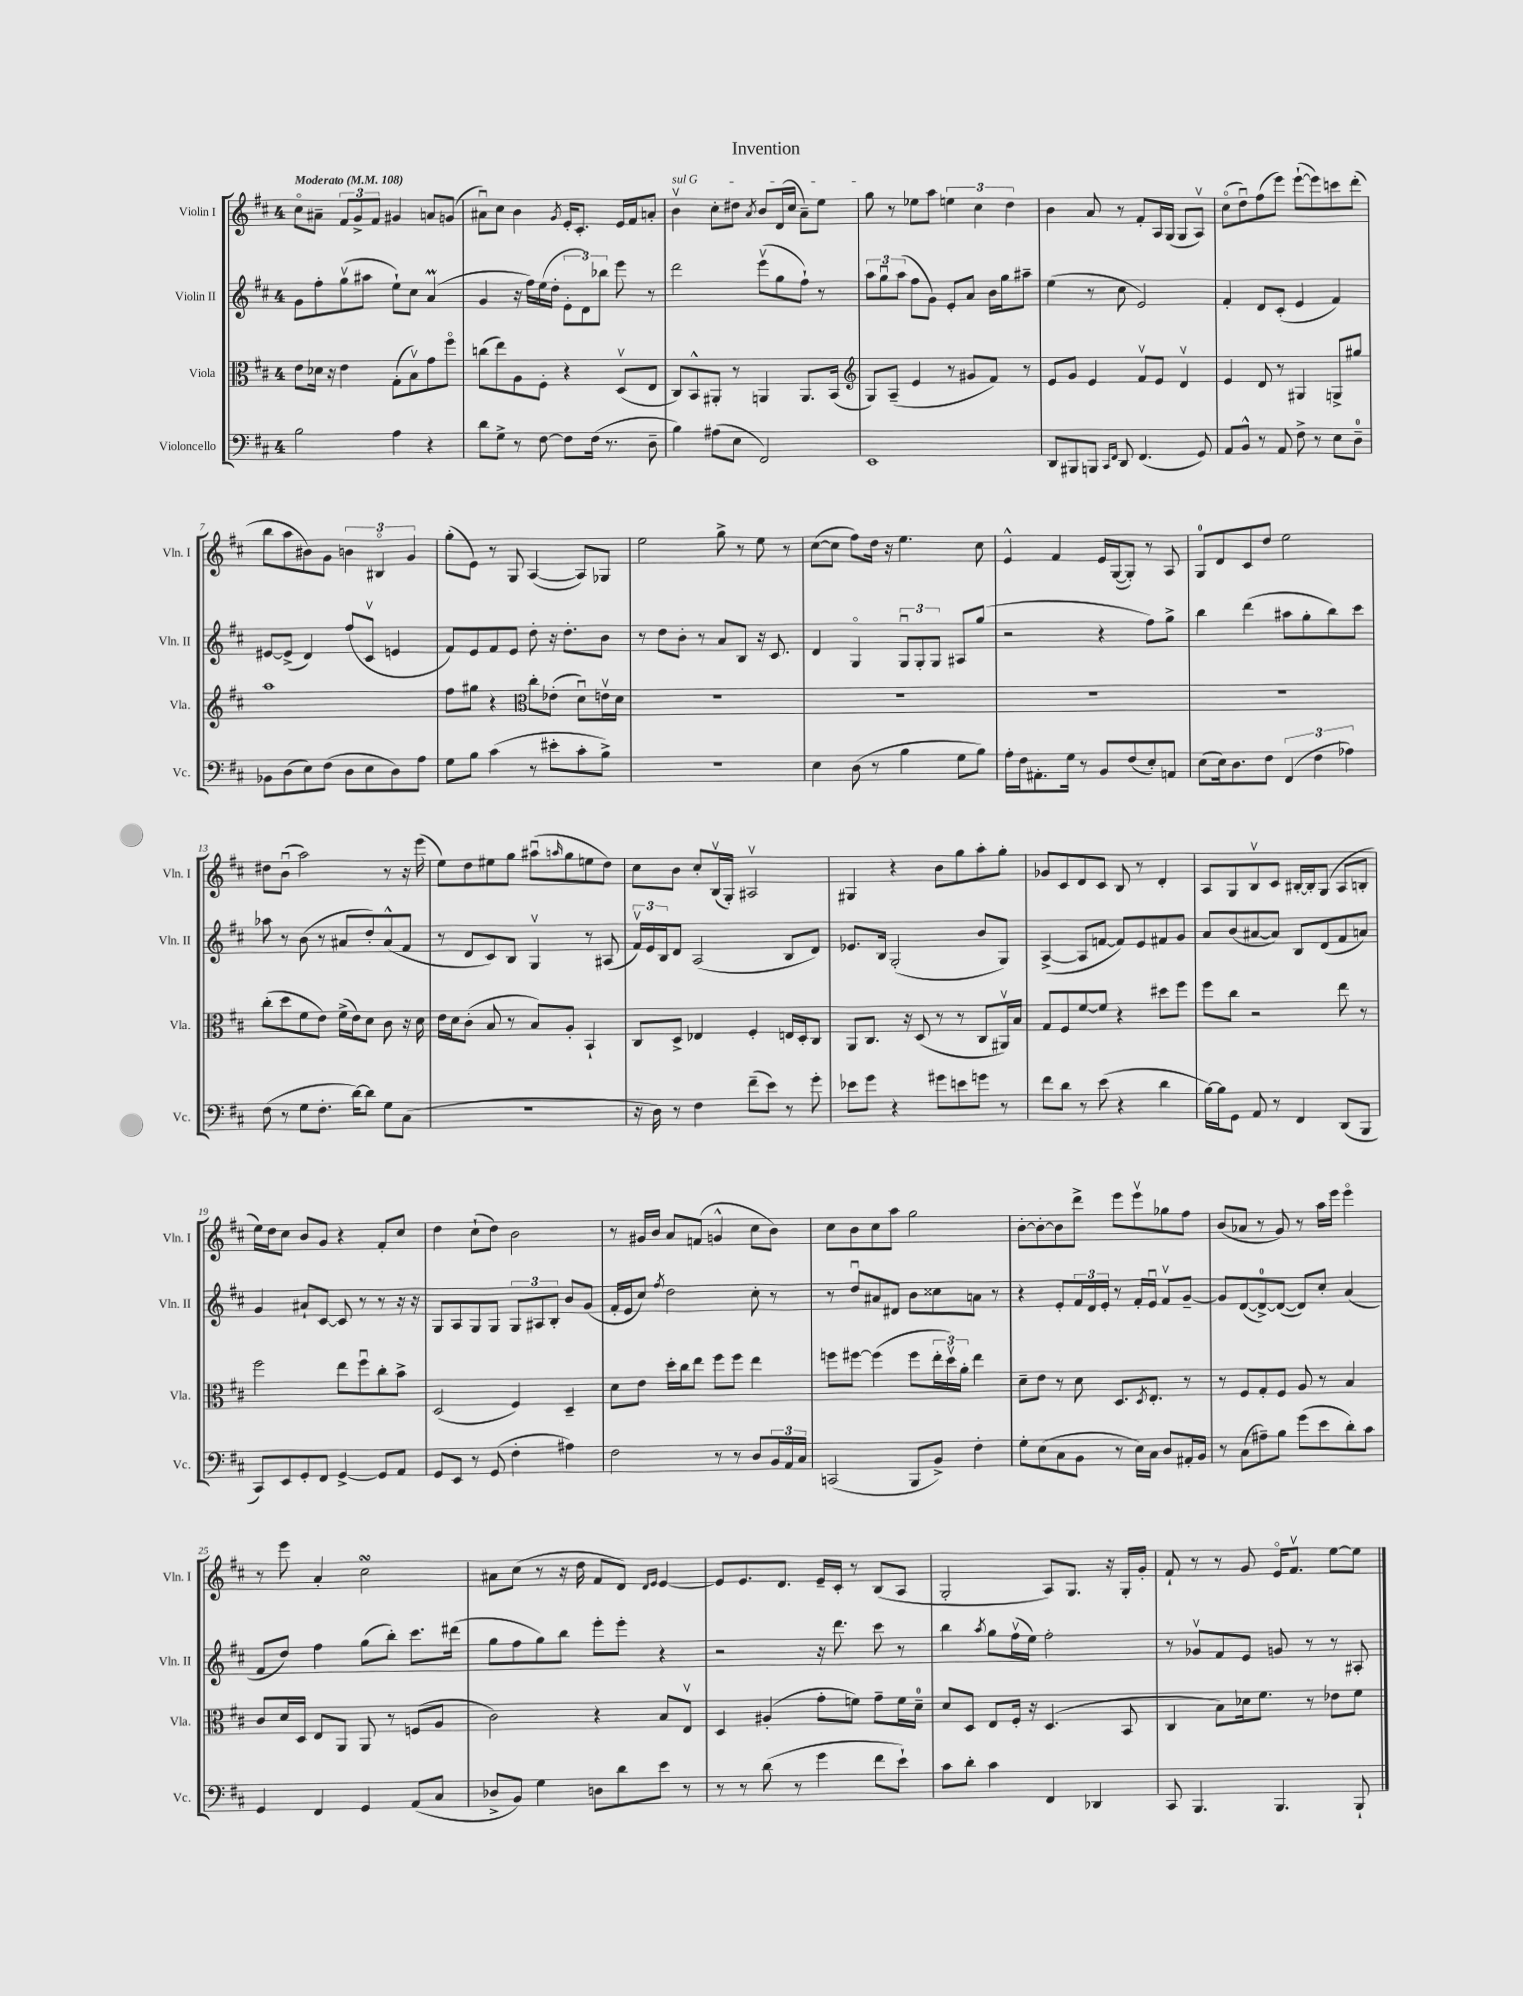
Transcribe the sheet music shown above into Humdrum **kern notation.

**kern	**kern	**kern	**kern
*staff4	*staff3	*staff2	*staff1
*clefF4	*clefC3	*clefG2	*clefG2
*k[f#c#]	*k[f#c#]	*k[f#c#]	*k[f#c#]
*M4/4	*M4/4	*M4/4	*M4/4
*MM108	*MM108	*MM108	*MM108
2B\	8e\L	8g\L	8cc#o\L
.	16d-\Jk	8ff#'\	8a#~\J
.	16r	.	.
.	4e\	(8ggv\	12f#/L
.	.	.	12g^/
.	.	8aa#\J	.
.	.	.	12f#/J
4A\	(8G'\L	8ee`\L)	4g#/
.	8Bv\)	8cc#\J	.
4r	8g\	(4a/	8a/L
.	8ff#o\J	.	(8g/J
=	=	=	=
8d\L	(8cc\L	4g/	8a#u\L)
8G^\J	8ee\)	.	8cc#\J
8r	8A\	16r	4b\
.	.	16ff#\LL)	.
[8F#\	8F#'\J	(16ee\	.
.	.	16dd'\JJ	.
.	.	.	8qg/
8F#\]L	4r	12e'\L	16e'/LK
.	.	.	8.c#'/J
.	.	12d\)	.
(16F#\Jk	.	.	.
.	.	12bb-\J	.
8.r	.	.	.
.	(8Dv/L	8eee\	16e/LL
.	.	.	16f#/J
8D~\	8E/J	8r	8a'/J
=	=	=	=
4B\)	8C#/L)	2ddd\	4bv\
.	8BB^^/	.	.
(8A#\L	8AA#'/J	.	8cc#'\L
8E\J	8r	.	8dd#\J
.	.	.	8qa/
2FF#/)	4AA/	(8eeev\L	8b/L
.	.	8gg\	(16d/L
.	.	.	16cc#/JJ
.	8.AA/L	8ff#`\J)	8a~\L)
.	.	8r	8ee\J
.	(16BB/Jk	.	.
=	=	=	=
*	*clefG2	*	*
1EE	8G/L)	12aa\L	8gg\
.	.	12ggu\	.
.	(8A~/J	.	8r
.	.	(12aa\J	.
.	4e/	8ff#\L	8ee-\L
.	.	8g\J)	8aa\J
.	8r	8e'/L	6ee\
.	8g#/L	8a/J	.
.	.	.	6cc#\
.	8f#/J)	16b\LL	.
.	.	16gg\J	.
.	.	.	6dd\
.	8r	8aa#~\J	.
=	=	=	=
8DD/L	8e/L	(4ee\	4b\
8BBB#/	8g/J	.	.
8BBB/J	4e/	8r	8a/
16qqCC#/LL	.	.	.
16qqFF#/JJ	.	.	.
8DD/	.	8cc#\	8r
(4.FF#/	8f#v/L	2e/)	8f#'/L
.	8e/J	.	16A/L
.	.	.	(16G/JJ
.	4dv/	.	8G/L
8GG/)	.	.	8Av/J)
=	=	=	=
8AA/L	4e/	4f#'/	(8cc#o\L
8BB^^/J	.	.	8ddu\)
8r	8d/	8d/L	(8ff#\
8AA/	8r	(8c#'/J	8eee\J)
8F#^\	4G#/	4e/	([8eee`\L
8r	.	.	8eee\])
8E\L	8G^/L	4f#/)	8ccc\
8D~\J	8gg#/J	.	(8ddd'\J
=	=	=	=
8BB-\L	1aa	[8e#/L	8bb\L
(8D\	.	(8e#^/]J	8aa\
8E\)	.	4d/)	8b#\)
(8F#\J	.	.	8g\J
8D\L	.	(8ff#/L	6b\
8E\	.	8c#v/J	.
.	.	.	6B#o/
8D\)	.	4e/	.
.	.	.	6g/
8A\J	.	.	.
=	=	=	=
8G\L	8ff#\L	8f#/L)	(8gg'\L
8B\J	8gg#\J	8e/	8e\J)
(4c#\	4r	8f#/	8r
.	.	8e/J	8G/
*	*clefC3	*	*
8r	8cc#'\L	8dd'\	([4A/
8e#'\L	(8e-'\J	16r	.
.	.	8.dd'\L	.
8c#'\	8du\L)	.	8A/]L)
8B^\J)	16ev\L	8b\J	8G-/J
.	16d\JJ	.	.
=	=	=	=
1r	1r	8r	2ee\
.	.	8dd\L	.
.	.	8b'\J	.
.	.	8r	.
.	.	8a/L	8gg^\
.	.	8B/J	8r
.	.	16r	8ee\
.	.	8.c#/	.
.	.	.	8r
=	=	=	=
4E\	1r	4d/	([8cc#\L
.	.	.	8cc#\]J
(8D\	.	4Go/	8ff#\L)
8r	.	.	16dd\Jk
.	.	.	16r
4B\	.	12Gu/L	4.ee\
.	.	12G'/	.
.	.	12G/J	.
8G\L	.	8A#/L	.
8B\J)	.	(8gg/J	8cc#\
=	=	=	=
16A'\LL	1r	2r	4e^^/
16F#\J	.	.	.
8.AA#'\	.	.	.
.	.	.	4f#/
16G\Jk	.	.	.
8r	.	.	.
8BB/L	.	4r	16e/LL
.	.	.	([16G/J
(8F#/	.	.	8G'/]J)
8E'/)	.	8ff#\L)	8r
8AA/J	.	8gg^\J	8A/
=	=	=	=
(8E\L	1r	4bb\	8G/L
16E\k)	.	.	8d/
8.D\	.	.	.
.	.	(4ddd\	8c#/
8F#\J	.	.	8dd/J
(6FF#/	.	8aa#\L	2ee\
.	.	8gg'\	.
6F#\	.	.	.
.	.	8bb\)	.
6A-\)	.	.	.
.	.	8ccc#\J	.
=	=	=	=
(8F#\	(8cc#'\L	8aa-\	8dd#\L
8r	8dd\	8r	(8bu\J
8G\L	8f#\	(8b\	2aa\)
8.F#'\J	8e\J)	8r	.
.	(16f#^\LL	8a#/L	.
[16d\LK)	16e\J)	.	.
8d\]J	8d\J	8dd'/)	.
8G\L	8c#\	(8a#^^/	8r
(8C#\J	16r	8f#/J	16r
.	16d\	.	(16eee\
=	=	=	=
1r	16e\LL	8r	8ee\L)
.	16d\J	.	.
.	(8c#'\J	8d/L	8dd\
.	8B/	8c#/)	8ee#\
.	8r	8B/J	8gg\J
.	8B/L)	4Gv/	(8aa#u\L
.	.	.	16qqaa/
.	8A'/J	.	8gg\
.	4BB`/	8r	8ee\
.	.	(8A#/	8dd\J)
=	=	=	=
16r	8C#/L	24f#v/LL)	8cc#\L
.	.	24e/	.
16D\)	.	.	.
.	.	24B/J	.
8r	8D^/J	8d/J	8b\J
4F#\	4E-/	(2A/	8cc#'/L
.	.	.	(16Bv/L
.	.	.	16G'/JJ)
(8f#~\L	4F#'/	.	2A#v/
8e\J)	.	.	.
8r	16E/LL	8B/L	.
.	16D'/J	.	.
8g'\	8C#/J	8d/J)	.
=	=	=	=
8e-\L	8AA/L	8.e-/L	4G#/
8g\J	8.C#/J	.	.
.	.	16B/Jk	.
4r	.	(2G'/	4r
.	16r	.	.
.	(8D/	.	.
8g#\L	8r	.	8b\L
8e\	8r	.	8gg\
8g\J	8C#/L	8b/L	8aa'\
8r	16AA#v/L)	8G/J)	8gg'\J
.	16B/JJ	.	.
=	=	=	=
8f#\L	8G/L	([4A^/	8g-/L
8d\J	8F#/	.	8c#/
8r	[8f#/	8A/]L	8d/
(8e\	8f#/]J	[8f/J	8c#/J
4r	4r	8f/]L)	8B/
.	.	8e/	8r
4d\	8dd#\L	8f#/	4d'/
.	8ff#\J	8g/J	.
=	=	=	=
[16B\LL)	8ff#\L	8a/L	8A/L
16B\]J	.	.	.
8GG\J	8cc#\J	(8b/	8G/
8AA/	2r	[8a#/	8Bv/
8r	.	8a#/]J)	8c#/J
4FF#/	.	8B/L	[16B#'/LL
.	.	.	16B#'/]J
.	.	(8d/	(8G/J
(8DD/L	8ee\	8f#/	8A/L
8BBB/J	8r	8a/J)	8B'/J
=	=	=	=
8CC#/L)	2ff#\	4g/	16ee\LL)
.	.	.	16dd\J
8EE/	.	.	8cc#\J
8GG'/	.	8a#`/L	8b/L
8FF#/J	.	[8c#/J	8g/J
[4GG^/	8ee\L	8c#/]	4r
.	8ff#u\	8r	.
8GG/]L	8cc#'\	8r	8f#'/L
8AA/J	8b^\J	16r	8cc#/J
.	.	16r	.
=	=	=	=
8GG/L	(2D/	8G/L	4dd\
8EE/J	.	8A/	.
8r	.	8G/	(8cc#`\L
(8GG/	.	8G/J	8dd\J)
4F#'\	4F#/)	12G/L	2b\
.	.	12A#/	.
.	.	12B'/J	.
4A#\)	4D~/	8b/L	.
.	.	(8g/J	.
=	=	=	=
2F#\	8d\L	16f#'/LL	8r
.	.	16e/J	.
.	8e\J	8cc#/J)	16g#/LL
.	.	.	16b/JJ
.	.	8qff#/	.
.	16dd'\LL	2dd\	8a/L
.	16cc#\J	.	.
.	8ee\J	.	(8f/J
8r	8ff#\L	.	4g^^/
8r	8ff#\J	.	.
8D/L	4ee\	8cc#'\	8cc#\L
24BB/L	.	8r	8b\J)
24AA/	.	.	.
24C#/JJ	.	.	.
=	=	=	=
(2CC/	8ff\L	8r	8cc#\L
.	[8ff#\J	8ddu/L	8b\
.	(4ff#\]	8a#/	8cc#\
.	.	8d#/J	8aa\J
8BBB/L	8ff#\L	8b\L	2gg\
8BB^/J)	24ee'\L	8cc##\	.
.	24ddv\)	.	.
.	24a'\JJ	.	.
4F#'\	4ee\	8a\J	.
.	.	8r	.
=	=	=	=
8G'\L	8d~\L	4r	[8b'\L
(8E\	8e\J	.	8b'\_
8C#\	8r	8e'/L	8b\]
8BB\J	8d\	24f#/L	8ddd^\J
.	.	24d/	.
.	.	24e'/JJ	.
8r	8.D/L	8r	8eee\L
16E\LL)	.	16f#'/LL	8eeev\
.	8qD/	.	.
16C#\JJ	8.E'/J	16eu/JJ	.
8D/L	.	8f#v/L	8gg-\
16AA#'/L	8r	[8g~/J	8ff#\J
16BB/JJ	.	.	.
=	=	=	=
8r	8r	8g/]L	(8b/L
(8C#\L	8F#/L	([8d/	8a-/J
8A#~\)	8G'/	8d^/_)	8r
8B\J	8F#/J	(8d/_J	8g/)
(8g\L	8A/	8d/]L)	8r
8e\	8r	8cc#'/J	16aa\LL
.	.	.	16eee\JJ
8d'\)	4B/	(4a/	4eeeo\
8c#\J	.	.	.
=	=	=	=
4GG/	8c#/L	8f#/L	8r
.	16d/L	8dd/J)	8eee\
.	16D/JJ	.	.
4FF#/	8E/L	4ff#\	4a'/
.	8AA/J	.	.
4GG/	8AA/	(8gg\L	2cc#\
.	8r	8bb'\J)	.
(8AA/L	(8F/L	8.ccc#\L	.
8C#/J	8A/J	.	.
.	.	(16ddd#\Jk	.
=	=	=	=
8D-^/L	2c#\)	8gg\L	8a#\L
8BB/J)	.	8ff#\	(8cc#\J
4G\	.	8gg\)	8r
.	.	8bb\J	16r
.	.	.	16dd\
8D\L	4r	8eee'\L	8f#/L
8d\	.	8eee'\J	8d/J)
.	.	.	16qqd/LL
.	.	.	16qqe/JJ
8e\J	8B/L	4r	[4e/
8r	8Ev/J	.	.
=	=	=	=
8r	4D/	2r	8e/]L
8r	.	.	8.e/
(8d\	(4A#'/	.	.
.	.	.	8.d/J
8r	.	.	.
4g\	8g'\L	16r	16e~/LL
.	.	8.ddd\	16c#'/JJ
.	8f\J)	.	8r
8f#\L	8g~\L	8ccc#\	(8B/L
8e`\J)	16f\L	8r	8A/J
.	16d~\JJ	.	.
=	=	=	=
8c#\L	8d/L	4bb\	2G'/
8d'\J	8D/J	.	.
.	.	8qaa/	.
4c#\	8E/L	8gg\L	.
.	16F#'/Jk	(16ff#v\L	.
.	16r	16ee\JJ)	.
4FF#/	(4.D/	2ff#'\	8A/L)
.	.	.	8.G/J
4DD-/	.	.	.
.	.	.	16r
.	8BB/	.	16G'/LL
.	.	.	16g'/JJ
=	=	=	=
8CC#/	4C#/	8r	8f#`/
4.BBB/	.	8g-v/L	8r
.	8B\L)	8f#/	8r
.	16d-\k	8e/J	8g/
.	8.f#\J	.	.
4.BBB/	.	8g/	16eo/LK
.	.	.	8.f#v/J
.	8r	8r	.
.	8e-\L	8r	[8ee\L
8BBB`/	8f#\J	8A#'/	8ee\]J
==	==	==	==
*-	*-	*-	*-
